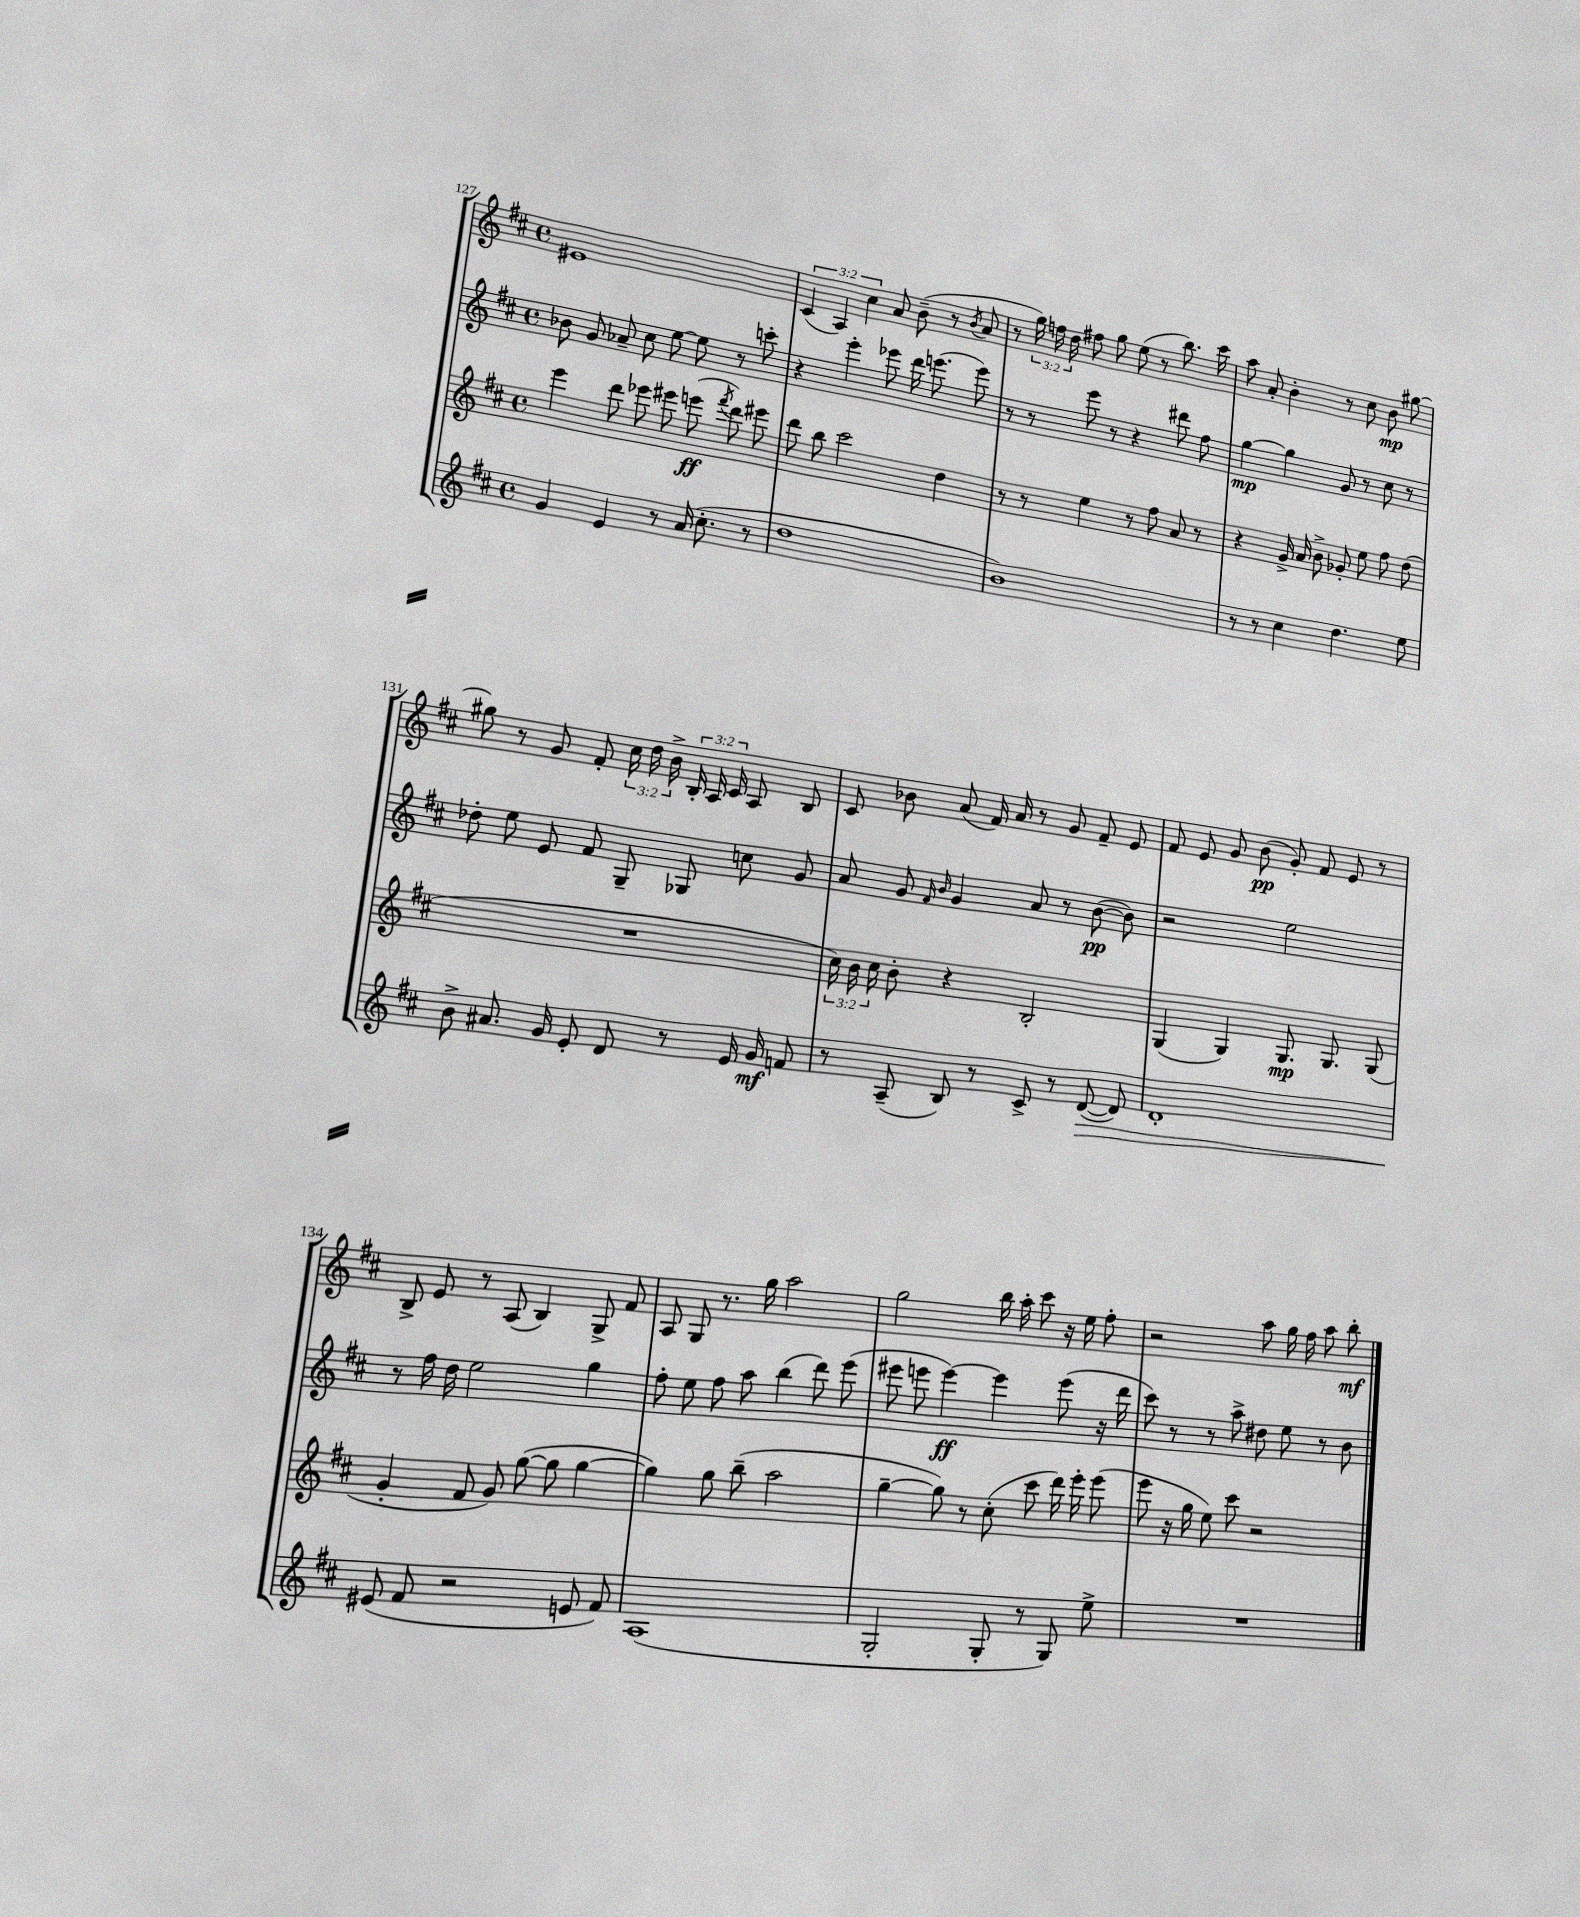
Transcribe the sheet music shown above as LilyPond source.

<<
\new StaffGroup <<
\new Staff = "s0" {
    \clef treble \key d \major \defaultTimeSignature \time 4/4 \override Staff.TupletNumber.text = #tuplet-number::calc-fraction-text
    \autoBeamOff eis'1 |
    \tuplet 3/2 { cis'4( a4) cis''4 } a'8 b'8--( r8 \acciaccatura { b'8 } a'8 |
    r8 \tuplet 3/2 { g''16) f''16 d''16 } fis''8 g''8 e''8( r8 b''8.) cis'''16 |
    a''8 a'8-. b'4-. r8 cis''8 b'8\mp gis''8~ |
    gis''8 r8 g'8 fis'8-. \tuplet 3/2 { cis''16 d''16 b'16-> } \tuplet 3/2 { b16-. a16 cis'16 } a8 b8 |
    cis'8 bes'8 a'8( fis'16) a'16 r8 g'8 fis'8-- e'8 |
    fis'8 e'8 g'8 b'8\pp( g'8-.) fis'8 e'8 r8 |
    b8-> e'8 r8 a8( b4) g8-> fis'8 |
    a8 g8 r8. g''16 a''2 |
    g''2 b''16 a''16-. cis'''8 r16 e''16 fis''8-. |
    r2 a''8 g''16 fis''16 a''8 b''8-.\mf \bar "|." |
}
\new Staff = "s1" {
    \clef treble \key d \major \defaultTimeSignature \time 4/4
    \autoBeamOff bes'8 g'8 aes'8-- cis''8 e''8~ e''8 r8 c'''8-. |
    r4 e'''4-. ees'''8 d'''16 e'''8.( e'''8) |
    r8 r8 e'''8 r8 r4 dis'''8 fis''8 |
    g''4~\mp g''4 g'8 r8 cis''8 r8 |
    des''8-. e''8 e'8 fis'8 g8-- ges8 c''8 g'8 |
    a'8 g'8 \grace { fis'16 b'16 } g'4 a'8 r8 b'8~\pp( b'8) |
    r2 e''2 |
    r8 fis''16 d''16 e''2 g''4 |
    fis''8-. e''8 fis''8 a''8 b''4( d'''8) e'''8( |
    eis'''8 e'''8 e'''4~\ff) e'''4 e'''8( r16 d'''16 |
    cis'''8) r8 r8 a''8-> dis''8 e''8 r8 b'8 \bar "|." |
}
\new Staff = "s2" {
    \clef treble \key d \major \defaultTimeSignature \time 4/4 \override Staff.TupletNumber.text = #tuplet-number::calc-fraction-text
    \autoBeamOff e'''4 d'''8 ees'''8 eis'''8 e'''8\ff( \acciaccatura { fis'''8 } d'''8) eis'''8 |
    d'''8 b''8 cis'''2 d''4 |
    r8 r8 e''4 r8 fis''8 a'8 r8 |
    r4 g'16-> a'16 b'8-> ges'8-. e''8 fis''8 d''8( |
    R1 |
    \tuplet 3/2 { cis''16) b'16 cis''16 } b'8-. r4 b2-. |
    g4( g4) g8.\mp g8. g8( |
    g'4-. fis'8 g'8) g''8~( g''8 g''4~ |
    g''4) g''8 b''8--( a''2 |
    g''4~-- g''8) r8 cis''8-.( cis'''8 d'''16) e'''16-. e'''8( |
    e'''8 r16 g''16 e''8) cis'''8 r2 \bar "|." |
}
\new Staff = "s3" {
    \clef treble \key d \major \defaultTimeSignature \time 4/4
    \autoBeamOff g'4 e'4 r8 a'16( cis''8.-. r8 |
    d''1 |
    b'1) |
    r8 r8 cis''4 d''4. e''8 |
    b'8-> ais'8. g'16 e'8-. d'8 r8 e'16 g'16\mf f'8 |
    r8 a8--( b8) r8 cis'8-> r8 d'8~\>( d'8) |
    d'1-. |
    eis'8\!( fis'8 r2 e'8 fis'8) |
    a1( |
    g2-. g8-. r8 g8) e''8-> |
    R1 \bar "|." |
}
>>
>>
\layout { \context { \Score currentBarNumber = #127 } }
